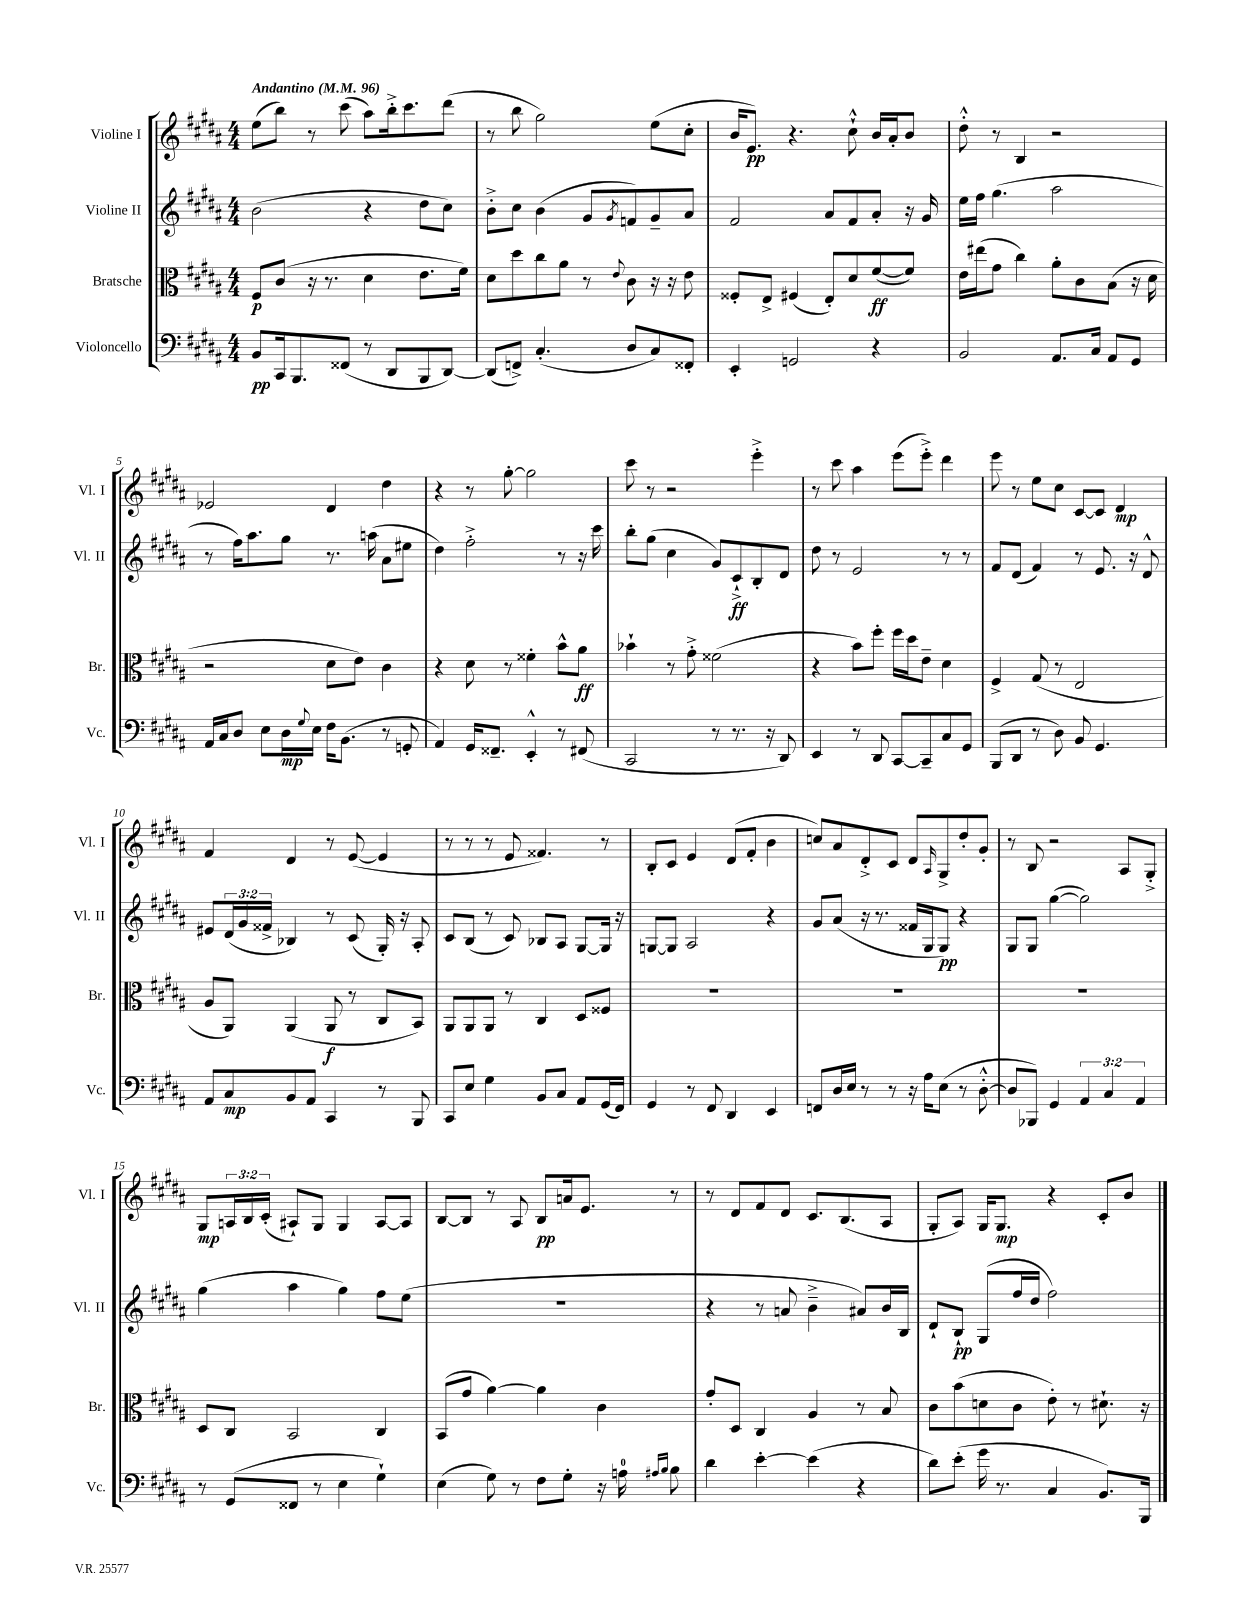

**kern	**dynam	**kern	**dynam	**kern	**dynam	**kern	**dynam
*part4	*part4	*part3	*part3	*part2	*part2	*part1	*part1
*staff4	*staff4	*staff3	*staff3	*staff2	*staff2	*staff1	*staff1
*I"Violoncello	*	*I"Bratsche	*	*I"Violine II	*	*I"Violine I	*
*I'Vc.	*	*I'Br.	*	*I'Vl. II	*	*I'Vl. I	*
*clefF4	*	*clefC3	*	*clefG2	*	*clefG2	*
*k[f#c#g#d#a#]	*	*k[f#c#g#d#a#]	*	*k[f#c#g#d#a#]	*	*k[f#c#g#d#a#]	*
*M4/4	*	*M4/4	*	*M4/4	*	*M4/4	*
*MM96	*	*MM96	*	*MM96	*	*MM96	*
=1	=1	=1	=1	=1	=1	=1	=1
!	!	!	!	!	!	!LO:TX:a:B:t=Andantino	!
8BB/L	pp	8F#/L	p	(2b\	.	(8ee\L	.
16CC#/k	.	(8c#/J	.	.	.	8bb\J)	.
8.BBB/	.	.	.	.	.	.	.
.	.	16r	.	.	.	8r	.
.	.	8.r	.	.	.	.	.
(8FF##X/J	.	.	.	.	.	(8ccc#\	.
8r	.	4d#\	.	4r	.	8aa#\L)	.
8DD#/L	.	.	.	.	.	16bb'^\k	.
.	.	.	.	.	.	8.ccc#\	.
8BBB/	.	8.e\L	.	8dd#\L	.	.	.
[8DD#/J)	.	.	.	8cc#\J)	.	(8ddd#\J	.
.	.	16f#\Jk)	.	.	.	.	.
=2	=2	=2	=2	=2	=2	=2	=2
(8DD#/L]	.	8d#\L	.	8b'^\L	.	8r	.
8FFn^/J)	.	8dd#\	.	8cc#\J	.	8bb\	.
(4.C#'/	.	8cc#\	.	(4b\	.	2gg#\)	.
.	.	8a#\J	.	.	.	.	.
.	.	8r	.	8g#/L	.	.	.
.	.	8qqe/	.	8qg#/	.	.	.
8D#/L	.	8c#\	.	8fn/)	.	.	.
8C#/)	.	16r	.	8g#~/	.	(8ee\L	.
.	.	16r	.	.	.	.	.
8FF##X'/J	.	8e\	.	8a#/J	.	8cc#'\J	.
=3	=3	=3	=3	=3	=3	=3	=3
4EE'/	.	8F##X'/L	.	2f#/	.	16b/KL	.
.	.	.	.	.	.	8.e/J)	pp
.	.	8E^/J	.	.	.	.	.
2GGn/	.	(4F#X/	.	.	.	4.r	.
.	.	8E'/L)	.	8a#/L	.	.	.
.	.	8d#/	.	8f#/	.	8cc#`^^\	.
4r	.	([8f#/	ff	8a#'/J	.	16b/LL	.
.	.	.	.	.	.	16a#'/J	.
.	.	8f#/J])	.	16r	.	8b/J	.
.	.	.	.	16g#/	.	.	.
=4	=4	=4	=4	=4	=4	=4	=4
2BB/	.	16e\LL	.	16ee\LL	.	8dd#'^^\	.
.	.	(16ee#X\J	.	16ff#\JJ	.	.	.
.	.	8g#\J	.	(4.gg#\	.	8r	.
.	.	4cc#\)	.	.	.	4B/	.
8.AA#/L	.	8a#'\L	.	2aa#\	.	2r	.
.	.	8c#\	.	.	.	.	.
16C#/Jk	.	.	.	.	.	.	.
8AA#/L	.	(8B\J	.	.	.	.	.
8GG#/J	.	16r	.	.	.	.	.
.	.	16d#\	.	.	.	.	.
!!LO:LB:g=z
=5	=5	=5	=5	=5	=5	=5	=5
16AA#/LL	.	2r	.	8r	.	2e-X/	.
16C#/J	.	.	.	.	.	.	.
8D#/J	.	.	.	16ff#\KL)	.	.	.
.	.	.	.	8.aa#\	.	.	.
8E\L	.	.	.	.	.	.	.
16D#\L	mp	.	.	8gg#\J	.	.	.
8qqG#/	.	.	.	.	.	.	.
16E\JJ	.	.	.	.	.	.	.
16F#\KL	.	8d#\L	.	8.r	.	4d#/	.
(8.BB\J	.	.	.	.	.	.	.
.	.	8e\J)	.	.	.	.	.
.	.	.	.	(16aan\	.	.	.
8r	.	4c#\	.	8a#\L	.	4dd#\	.
8GGn'/	.	.	.	8ee#X\J	.	.	.
=6	=6	=6	=6	=6	=6	=6	=6
4AA#/)	.	4r	.	4dd#\)	.	4r	.
16GG#/KL	.	8d#\	.	2ff#'^\	.	8r	.
8.FF##X~/J	.	.	.	.	.	.	.
.	.	8r	.	.	.	[8gg#'\	.
4EE'^^/	.	4f##X'\	.	.	.	2gg#\]	.
8r	.	8b^^\L	.	8r	.	.	.
(8FF#X/	.	8a#\J	ff	16r	.	.	.
.	.	.	.	16ccc#\	.	.	.
=7	=7	=7	=7	=7	=7	=7	=7
2CC#/	.	4b-X`\	.	8bb'\L	.	8ccc#\	.
.	.	.	.	(8gg#\J	.	8r	.
.	.	8r	.	4cc#\	.	2r	.
.	.	8g#'^\	.	.	.	.	.
8r	.	(2f##X\	.	8g#/L)	.	.	.
8.r	.	.	.	8c#`^/	ff	.	.
.	.	.	.	8B'/	.	4eee'^\	.
16r	.	.	.	.	.	.	.
8DD#/)	.	.	.	8d#/J	.	.	.
=8	=8	=8	=8	=8	=8	=8	=8
4EE/	.	4r	.	8dd#\	.	8r	.
.	.	.	.	8r	.	8ccc#\	.
8r	.	8b\L)	.	2e/	.	4aa#\	.
8DD#/	.	8ff#'\J	.	.	.	.	.
[8CC#/L	.	16ff#\LL	.	.	.	(8eee\L	.
.	.	16dd#\J	.	.	.	.	.
8CC#~/]	.	8e~\J	.	.	.	8eee'^\J)	.
8C#/	.	4d#\	.	8r	.	4ddd#\	.
8GG#/J	.	.	.	8r	.	.	.
=9	=9	=9	=9	=9	=9	=9	=9
(8BBB/L	.	4F#^/	.	8f#/L	.	8eee\	.
8DD#/J	.	.	.	(8d#/J	.	8r	.
8r	.	(8G#/	.	4f#/)	.	8ee\L	.
8D#\)	.	8r	.	.	.	8cc#\J	.
8BB/	.	2E/	.	8r	.	[8c#/L	.
4.GG#/	.	.	.	8.e/	.	8c#/J]	.
.	.	.	.	.	.	4d#/	mp
.	.	.	.	16r	.	.	.
.	.	.	.	8d#^^/	.	.	.
!!LO:LB:g=z
=10	=10	=10	=10	=10	=10	=10	=10
8AA#/L	.	8A#/L	.	8e#X/L	.	4f#/	.
8C#/	mp	8AA#/J)	.	(24d#/L	.	.	.
.	.	.	.	24g#/	.	.	.
.	.	.	.	24f##X^/JJ	.	.	.
8BB/	.	(4AA#/	.	4B-X/)	.	4d#/	.
8AA#/J	.	.	.	.	.	.	.
4CC#/	.	8AA#/	f	8r	.	8r	.
.	.	8r	.	(8c#/	.	([8e/	.
8r	.	8C#/L	.	16G#'/)	.	4e/]	.
.	.	.	.	16r	.	.	.
8BBB/	.	8BB/J)	.	8A#'/	.	.	.
=11	=11	=11	=11	=11	=11	=11	=11
8CC#/L	.	8AA#/L	.	8c#/L	.	8r	.
8E/J	.	8AA#/	.	(8B/J	.	8r	.
4G#\	.	8AA#/J	.	8r	.	8r	.
.	.	8r	.	8c#/)	.	8e/	.
8BB/L	.	4C#/	.	8B-X/L	.	4.f##X/)	.
8C#/J	.	.	.	8A#/J	.	.	.
8AA#/L	.	8D#/L	.	[8G#/L	.	.	.
(16GG#/L	.	8F##X/J	.	16G#/Jk]	.	8r	.
16FF#/JJ)	.	.	.	16r	.	.	.
=12	=12	=12	=12	=12	=12	=12	=12
4GG#/	.	1r	.	[8Gn/L	.	8B'/L	.
.	.	.	.	8G/J]	.	8c#/J	.
8r	.	.	.	2A#/	.	4e/	.
8FF#/	.	.	.	.	.	.	.
4DD#/	.	.	.	.	.	(8d#/L	.
.	.	.	.	.	.	8f#'/J	.
4EE/	.	.	.	4r	.	4b\	.
=13	=13	=13	=13	=13	=13	=13	=13
8FFn/L	.	1r	.	8g#/L	.	8ccn/L)	.
16D#/L	.	.	.	(8a#/J	.	8a#/	.
16E/JJ	.	.	.	.	.	.	.
8r	.	.	.	16r	.	8d#'^/	.
.	.	.	.	8.r	.	.	.
8r	.	.	.	.	.	8c#/J	.
16r	.	.	.	16f##X/LL	.	8d#/L	.
16A#\KL	.	.	.	16G#/J	.	.	.
.	.	.	.	.	.	16qqA#/	.
(8E\J	.	.	.	8G#/J)	pp	8G#^/	.
8r	.	.	.	4r	.	8dd#'/	.
[8D#'^^\	.	.	.	.	.	8g#'/J	.
=14	=14	=14	=14	=14	=14	=14	=14
8D#/L]	.	1r	.	8G#/L	.	8r	.
8BBB-X/J)	.	.	.	8G#/J	.	8B/	.
4GG#/	.	.	.	([4gg#\	.	2r	.
6AA#/	.	.	.	2gg#\])	.	.	.
6C#/	.	.	.	.	.	.	.
.	.	.	.	.	.	8A#/L	.
6AA#/	.	.	.	.	.	.	.
.	.	.	.	.	.	8G#'^/J	.
!!LO:LB:g=z
=15	=15	=15	=15	=15	=15	=15	=15
8r	.	8D#/L	.	(4gg#\	.	8G#/L	mp
(8GG#/L	.	8C#/J	.	.	.	24An/L	.
.	.	.	.	.	.	24B/	.
.	.	.	.	.	.	(24c#'/JJ	.
8FF##X/J	.	2BB/	.	4aa#\	.	8A#X`/L)	.
8r	.	.	.	.	.	8G#/J	.
4E\	.	.	.	4gg#\)	.	4G#/	.
4G#`\)	.	4C#/	.	8ff#\L	.	[8A#/L	.
.	.	.	.	(8ee\J	.	8A#/J]	.
=16	=16	=16	=16	=16	=16	=16	=16
(4E\	.	(8BB/L	.	1r	.	[8B/L	.
.	.	8g#/J	.	.	.	8B/J]	.
8G#\)	.	[4a#\)	.	.	.	8r	.
8r	.	.	.	.	.	8A#/	.
8F#\L	.	4a#\]	.	.	.	8B/L	pp
8G#'\J	.	.	.	.	.	16an/k	.
.	.	.	.	.	.	8.e/J	.
16r	.	4c#\	.	.	.	.	.
16An\	.	.	.	.	.	.	.
16qqA#X/LL	.	.	.	.	.	.	.
16qqB/JJ	.	.	.	.	.	.	.
8B\	.	.	.	.	.	8r	.
=17	=17	=17	=17	=17	=17	=17	=17
4d#\	.	8g#'/L	.	4r	.	8r	.
.	.	8D#/J	.	.	.	8d#/L	.
[4e'\	.	4C#/	.	8r	.	8f#/	.
.	.	.	.	8an/	.	8d#/J	.
(4e\]	.	4A#/	.	4b~^\	.	8.c#/L	.
.	.	.	.	.	.	(8.B/	.
4r	.	8r	.	8a#X/L)	.	.	.
.	.	8B/	.	16b/L	.	8A#/J	.
.	.	.	.	16B/JJ	.	.	.
=18	=18	=18	=18	=18	=18	=18	=18
8d#\L)	.	8c#\L	.	8d#`/L	.	8G#'/L	.
(8e'\J	.	(8b\	.	8B`/J	pp	8A#/J)	.
16g#\	.	8dn\	.	(8G#/L	.	16G#/KL	.
8.r	.	.	.	.	.	8.G#/J	mp
.	.	8c#\J	.	16ff#/L	.	.	.
.	.	.	.	16dd#/JJ	.	.	.
4C#/	.	8e'\)	.	2ff#\)	.	4r	.
.	.	8r	.	.	.	.	.
8.BB/L)	.	8.d#X`\	.	.	.	8c#'/L	.
.	.	.	.	.	.	8b/J	.
16BBB/Jk	.	16r	.	.	.	.	.
==	==	==	==	==	==	==	==
*-	*-	*-	*-	*-	*-	*-	*-
